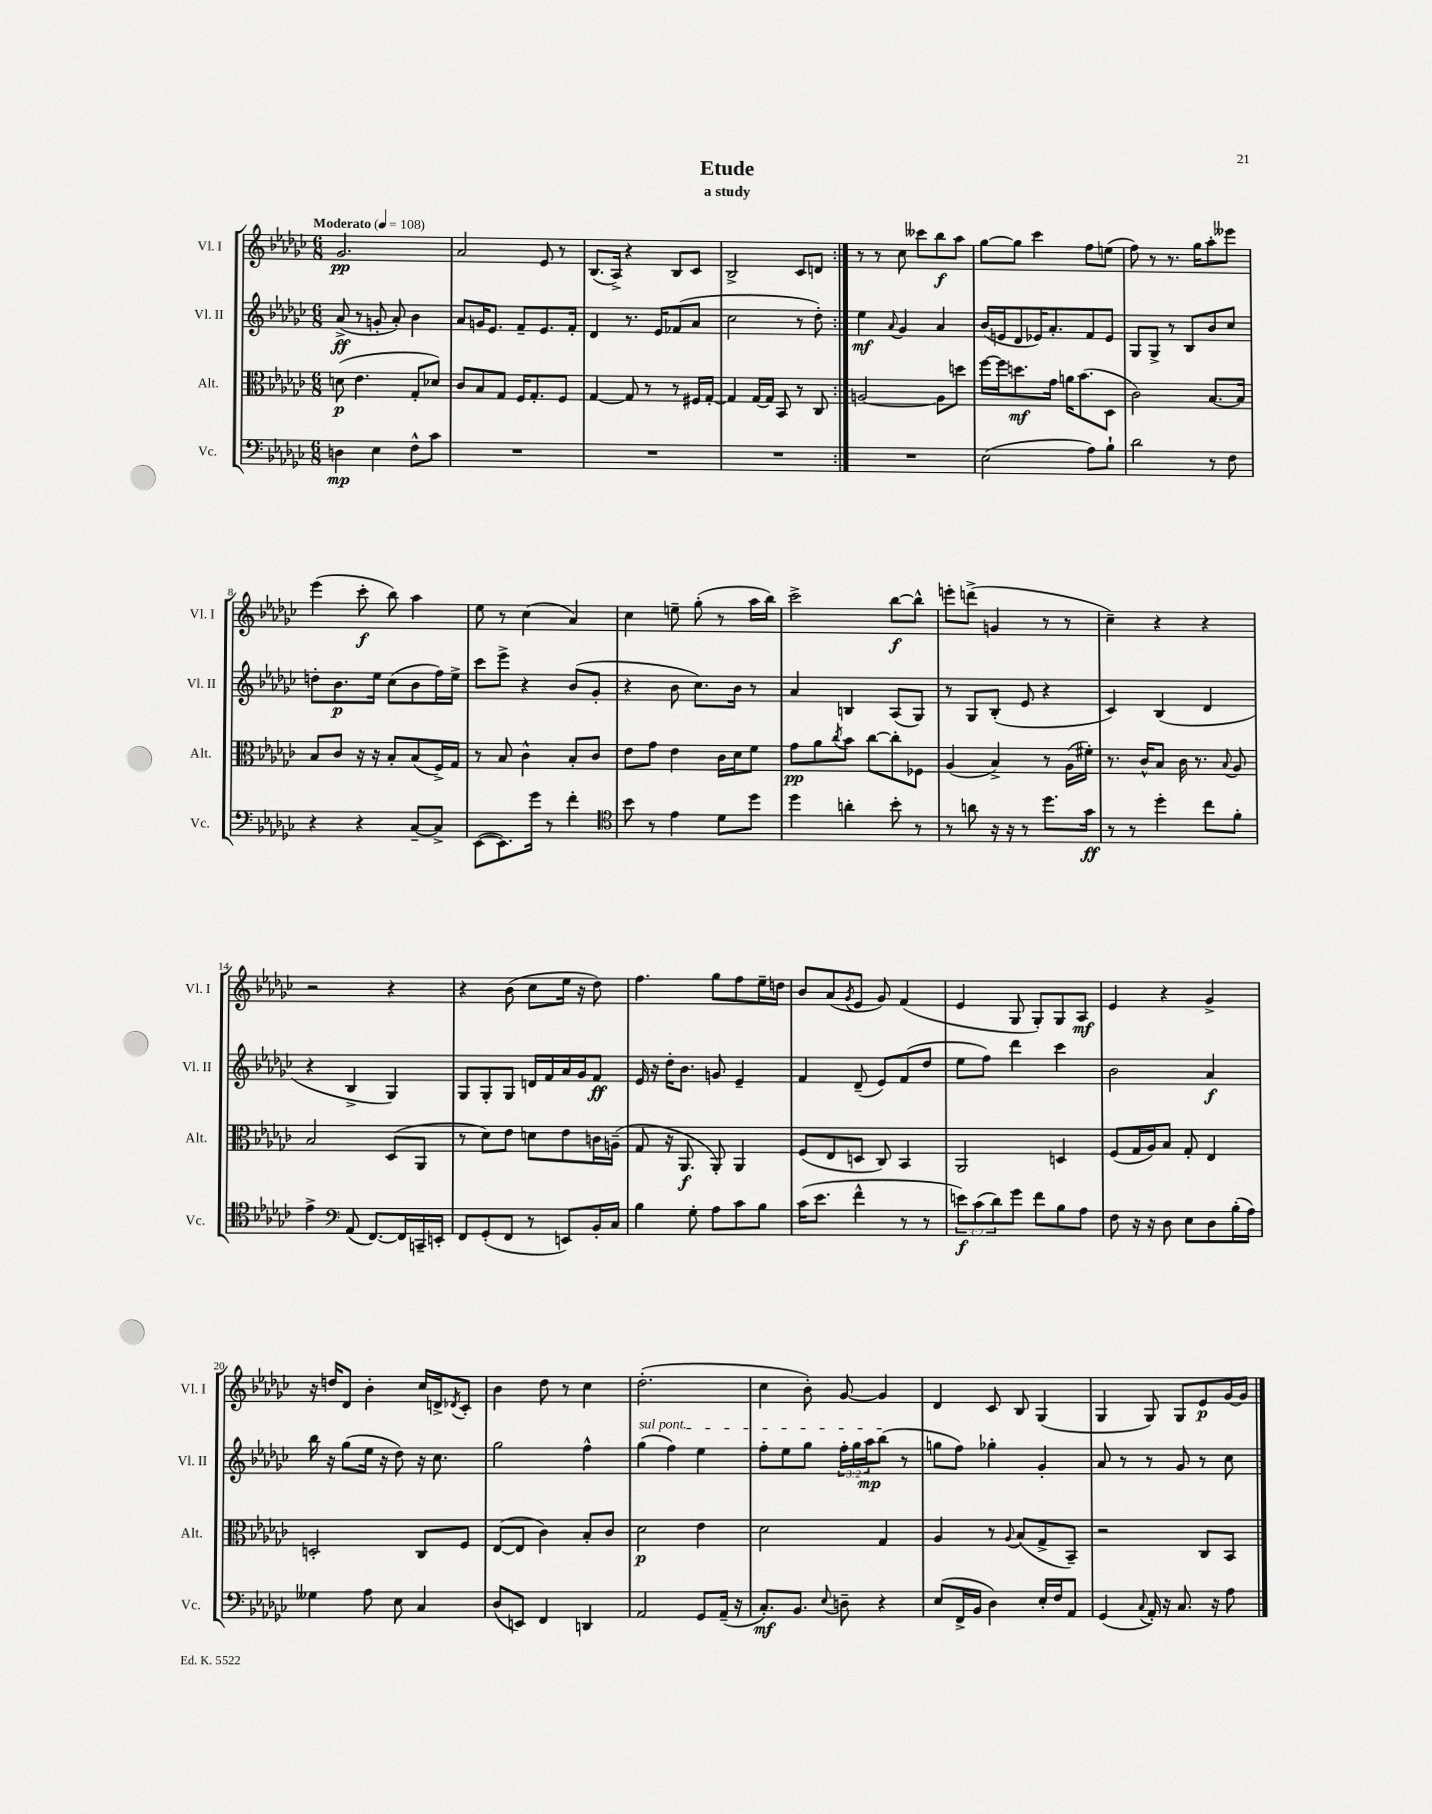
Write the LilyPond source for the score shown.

\header { title = "Etude" subtitle = "a study" }
<<
\new StaffGroup <<
\new Staff = "s0" \with { instrumentName = "Vl. I" shortInstrumentName = "Vl. I" } {
    \clef treble \key ges \major \numericTimeSignature \time 6/8 \tempo "Moderato" 4 = 108
    \repeat volta 2 { ges'2.\pp |
    aes'2 ees'8 r8 |
    bes8.( aes16->) r4 bes8 ces'8 |
    bes2-> ces'8 d'8 | }
    r8 r8 ces''8 ceses'''8 bes''8\f aes''8 |
    ges''8~ ges''8 ces'''4 f''8 e''8( |
    f''8) r8 r8. ges''16 aes''8-. eeses'''8 |
    ees'''4( ces'''8-.\f bes''8) aes''4 |
    ees''8 r8 ces''4( aes'4) |
    ces''4 e''8-- ges''8-.( r8 aes''16 bes''16) |
    ces'''2-> bes''8~\f bes''8-^ |
    e'''8-. d'''8->( g'4 r8 r8 |
    ces''4--) r4 r4 |
    r2 r4 |
    r4 bes'8( ces''8 ees''16 r16 des''8) |
    f''4. ges''8 f''8 ees''16-- d''16 |
    bes'8 aes'8( \acciaccatura { ges'8 } ees'8 ges'8) f'4( |
    ees'4 ges8 ges8-.) ges8 aes8\mf |
    ees'4 r4 ges'4-> |
    r16 d''16 des'8 bes'4-. ces''16 d'16-> \acciaccatura { des'8 } ces'8-. |
    bes'4 des''8 r8 ces''4 |
    des''2.-.( |
    ces''4 bes'8-.) ges'8~ ges'4 |
    des'4 ces'8 bes8 ges4( |
    ges4 ges8) ges8 ees'8\p ges'16~ ges'16 \bar "|." |
}
\new Staff = "s1" \with { instrumentName = "Vl. II" shortInstrumentName = "Vl. II" } {
    \clef treble \key ges \major \numericTimeSignature \time 6/8 \override Staff.TupletNumber.text = #tuplet-number::calc-fraction-text
    \repeat volta 2 { aes'8->\ff( r8 g'8-. aes'8-.) bes'4 |
    aes'8 g'16 ees'8. f'8-- ees'8. f'16-. |
    des'4 r8. ees'16 fes'8( aes'8 |
    ces''2 r8 des''8-.) | }
    ees''4\mf \appoggiatura { aes'8 } ges'4 aes'4 |
    bes'16( e'16 des'8 ees'16) aes'8.-. f'8 ees'8 |
    ges8 ges8-> r8 bes8 bes'8 ces''8 |
    d''8-. bes'8.\p ees''16 ces''8( bes'8 f''16) ees''16-> |
    ces'''8 ees'''8-> r4 bes'8( ges'8-. |
    r4 bes'8 ces''8.) bes'16 r8 |
    aes'4 b4 aes8( ges8) |
    r8 ges8 bes8-.( ees'8 r4 |
    ces'4) bes4( des'4 |
    r4 bes4-> ges4) |
    ges8 ges8-. ges8 d'16 f'16 aes'16 ges'16 f'8\ff |
    ees'16 r16 des''16-. bes'8. g'8 ees'4-- |
    f'4 des'8--( ees'8) f'8( des''8 |
    ees''8 f''8) des'''4 ces'''4 |
    bes'2 aes'4\f |
    bes''16 r16 ges''8( ees''16 r16 des''8) r16 ces''8. |
    ges''2 f''4-^ |
    \once \override TextSpanner.bound-details.left.text = \markup { \italic "sul pont." } ges''4\startTextSpan( f''4) ees''4 |
    f''8-. ees''8 ges''8 \tuplet 3/2 { f''16-. ges''16 aes''16\mp } bes''8\stopTextSpan( r8 |
    g''8 f''8) ges''4-. ges'4-. |
    aes'8 r8 r8 ges'8 r8 ces''8 \bar "|." |
}
\new Staff = "s2" \with { instrumentName = "Alt." shortInstrumentName = "Alt." } {
    \clef alto \key ges \major \numericTimeSignature \time 6/8
    \repeat volta 2 { d'8\p( ees'4. ges8-. des'8) |
    ces'8 bes8 ges8 f16 ges8.-. f8 |
    ges4~ ges8 r8 r8 fis16 ges16~-. |
    ges4 ges16~ ges16 bes,8 r8 ces8 | }
    a2~ a8 d''8 |
    f''16~ f''16 d''8.\mf ges'16 a'16 bes'8.( des8 |
    ces'2) bes8.~ bes16 |
    bes8 ces'8 r16 r16 bes8-. bes8( f16->) ges16 |
    r8 bes8 ces'4-^ bes8-. ces'8 |
    ees'8 ges'8 ees'4 ces'16 des'16 f'8 |
    ges'8\pp aes'8 \acciaccatura { ces''8 } bes'8 ces''8~ ces''8-. fes8 |
    aes4( bes4->) r8 aes16( fis'16-.) |
    r8. ces'16-^ bes8 ces'16 r8. \appoggiatura { bes8 } aes8 |
    bes2 des8( aes,8 |
    r8 des'8) ees'8 d'8 ees'8 c'16 a16--( |
    ges8 r16 aes,8.\f aes,8-.) aes,4 |
    f8( ees8 d8 ces8) bes,4 |
    aes,2 d4 |
    f8( ges16 aes16) bes8 ges8-. ees4 |
    d2-. ces8 f8 |
    ees8~( ees8 ces'4) bes8-. ces'8 |
    des'2\p ees'4 |
    des'2 ges4 |
    aes4 r8 \appoggiatura { aes8 } bes8( ges8-> bes,8--) |
    r2 ces8 bes,8 \bar "|." |
}
\new Staff = "s3" \with { instrumentName = "Vc." shortInstrumentName = "Vc." } {
    \clef bass \key ges \major \numericTimeSignature \time 6/8 \override Staff.TupletNumber.text = #tuplet-number::calc-fraction-text
    \repeat volta 2 { d4\mp ees4 f8-^ ces'8 |
    R2. |
    R2. |
    R2. | }
    R2. |
    ees2( aes8) bes8-! |
    des'2 r8 f8 |
    r4 r4 ces8~-- ces8-> |
    ees,8~( ees,8.) ges'16 r8 f'4-. |
    \clef tenor bes'8 r8 ees'4 des'8 des''8 |
    des''4 a'4-. bes'8-. r8 |
    r8 a'8 r16 r16 r8 des''8. ges'16\ff |
    r8 r8 des''4-. ces''8 f'8-. |
    ees'4-> \clef bass aes,8( f,8.~) f,16 c,16-- e,16-. |
    f,8 ges,8-.( f,8 r8 e,8) bes,16-. ces16 |
    bes4 ges8-. aes8 ces'8 bes8 |
    ces'16( ees'8. f'4-^ r8 r8 |
    \tuplet 3/2 { e'8\f) ces'8( des'8) } ges'8 f'8 bes8 aes8 |
    f8 r16 r16 des8 ees8 des8 bes16-.( aes16) |
    geses4 aes8 ees8 ces4 |
    des8( e,8) f,4 d,4 |
    aes,2 ges,8 aes,16--( r16 |
    ces8.-.\mf) bes,8. \appoggiatura { ees8 } d8-- r4 |
    ees8( f,16-> bes,16 des4) ees16-. f16 aes,8 |
    ges,4( \appoggiatura { ces8 } aes,16-.) r16 ces8. r16 aes8 \bar "|." |
}
>>
>>
